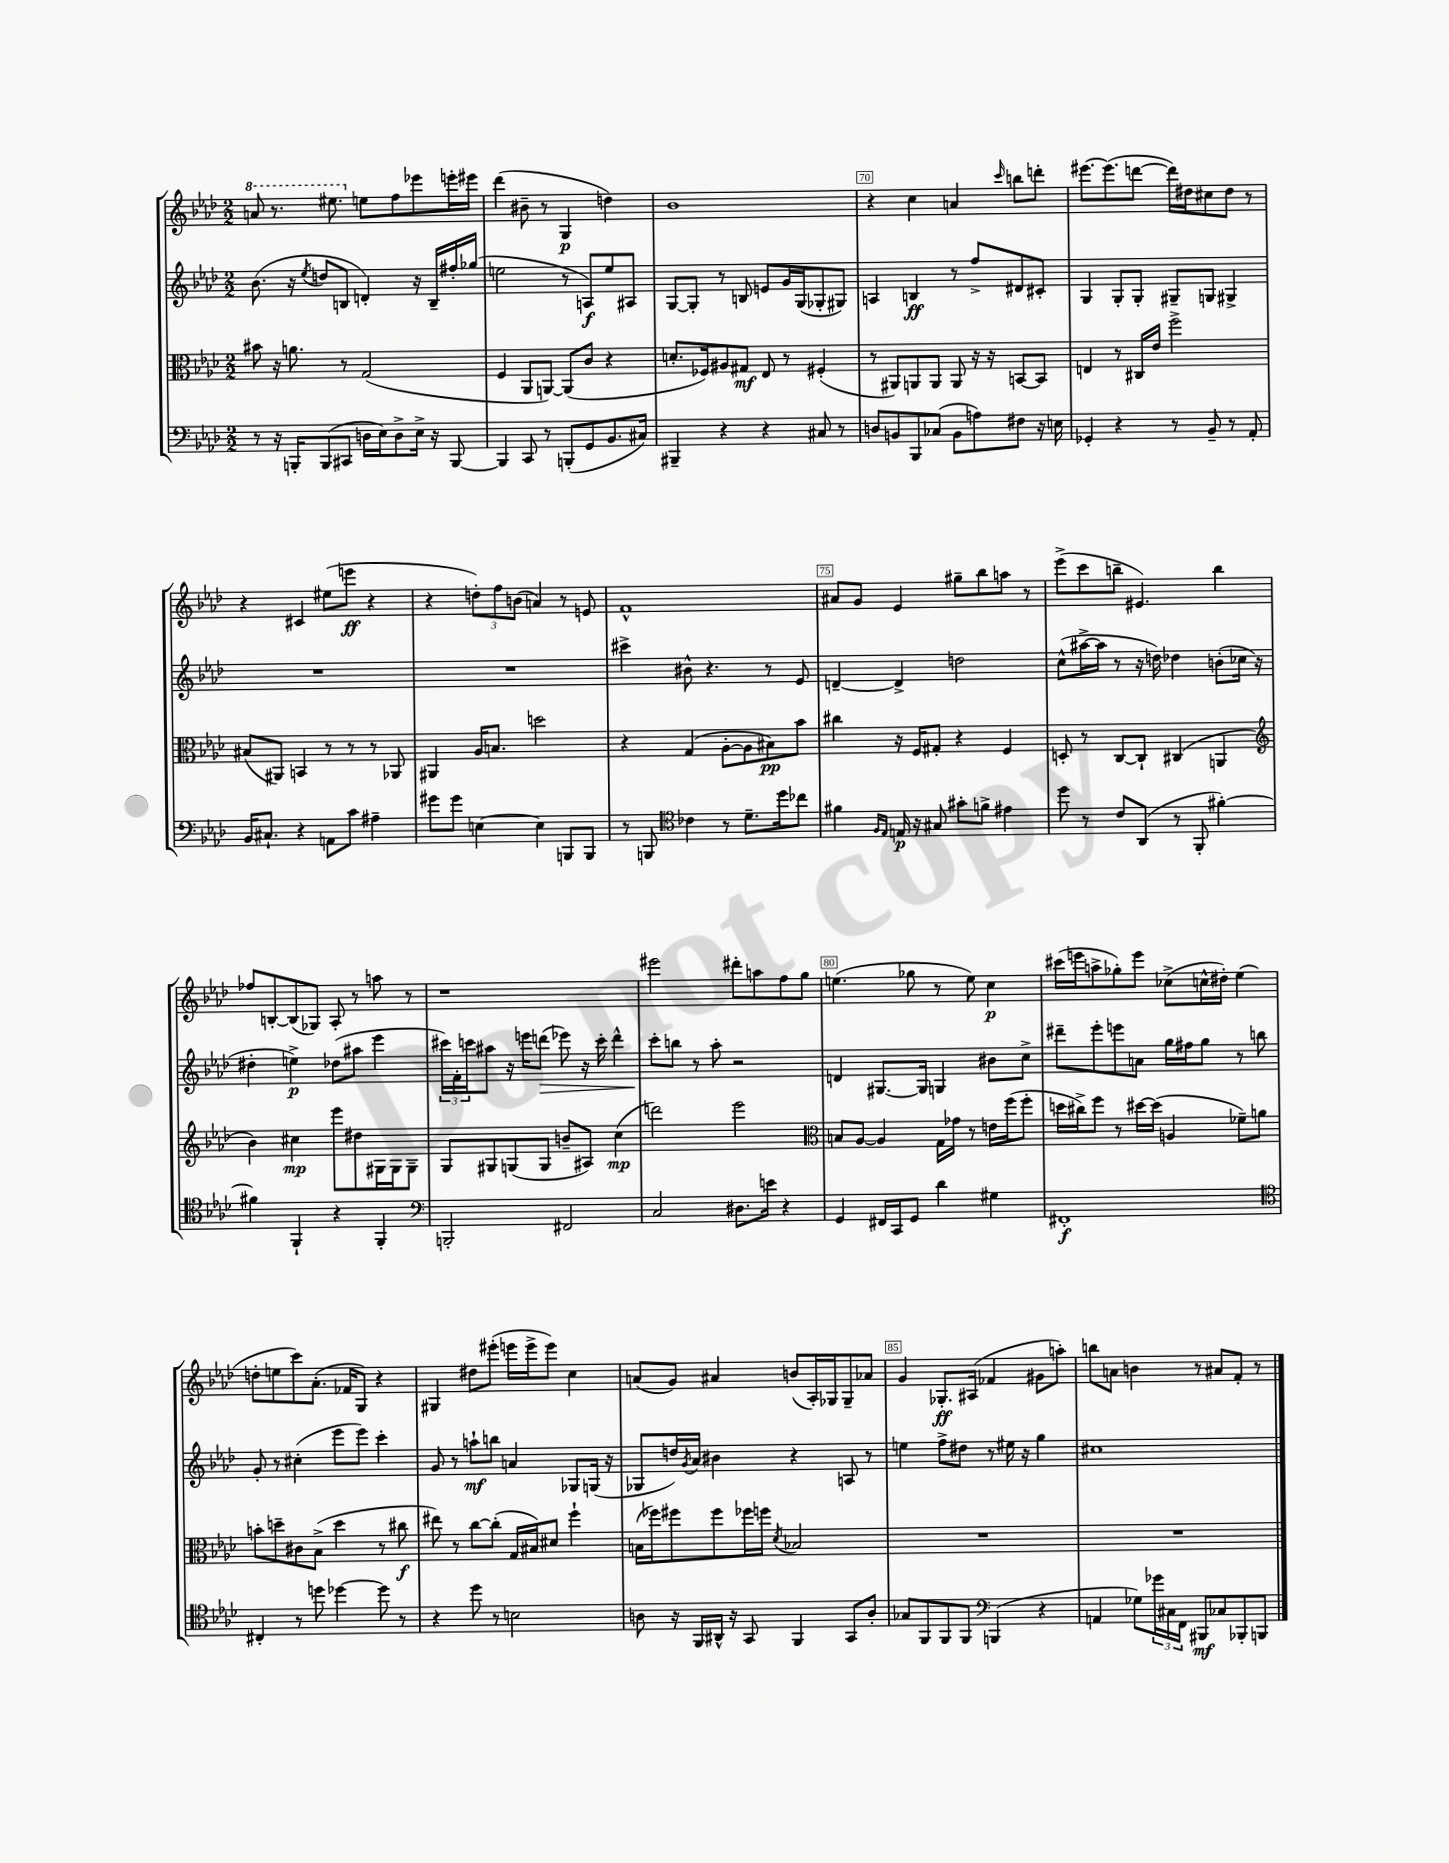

**kern	**kern	**kern	**kern
*staff4	*staff3	*staff2	*staff1
*clefF4	*clefC3	*clefG2	*clefG2
*k[b-e-a-d-]	*k[b-e-a-d-]	*k[b-e-a-d-]	*k[b-e-a-d-]
*M2/2	*M2/2	*M2/2	*M2/2
8r	8b#	(8.b-	8aa
16r	16r	.	8.r
16BBB'	8.a	16r	.
.	.	8qee-	.
(8BBB	.	8dd	.
.	.	.	8.eee#
8CC#	8r	8B	.
16D	(2G	4d')	8ee
16E-)	.	.	.
8D^	.	.	8ff
16E-^	.	16r	8eee-
16r	.	16B~	.
[8BBB	.	16ff#'	16eee'
.	.	(16gg-	16eee#
=	=	=	=
4BBB]	4F	2ee	(4ddd-
8CC	8AA-	.	8b#~
8r	[8AA)	.	8r
(8BBB'	(8AA]	8r	4G
8GG	8c	8A)	.
8.BB-	4r	8ee	4dd)
.	.	8A#	.
16C#)	.	.	.
=	=	=	=
4BBB#~	8.d'	[8G	1b-
.	.	8G']	.
.	16F-)	.	.
4r	8A#	8r	.
.	8G#	8B	.
4r	8E-	8e	.
.	8r	16g	.
.	.	(16G	.
8C#	(4F#'	8G-'	.
8r	.	8G#)	.
=	=	=	=
8D	8r	4A	4r
8BB	8AA#)	.	.
8BBB-	8AA	4B	4cc
(8C-	8AA	.	.
8BB	8AA	8r	4a
8A)	16r	8ff^	.
.	16r	.	.
.	.	.	16qqccc
8F#	[8BB	8d#	8bb
16r	8BB]	8c#'	8ddd'
16E	.	.	.
=	=	=	=
4GG-'	4E	4G	[8.eee#
.	.	.	(8.eee#]
4r	8r	8G'	.
.	16C#	8G'	[8ddd
.	16e-	.	.
8r	2ff^	8G#~	16ddd])
.	.	.	16dd#
8BB-~	.	8G	8cc#
8r	.	4G#^	8dd#
8AA-'	.	.	8r
=	=	=	=
16BB-	(8B#	1r	4r
8.C#`	.	.	.
.	8AA#)	.	.
4r	4BB	.	4c#
8AA	8r	.	(8ee#
8c	8r	.	8eee
4A#~	8r	.	4r
.	8AA-	.	.
=	=	=	=
8g#	4AA#	1r	4r
8g#	.	.	.
[4E	16A-	.	12dd')
.	8.B	.	.
.	.	.	12ff
.	.	.	(12b
4E]	2dd	.	4a)
8BBB	.	.	8r
8BBB	.	.	8e
=	=	=	=
8r	4r	4ccc#^	1f^^
8BBB	.	.	.
*clefC4	*	*	*
4c-	(4G	8b#^^	.
.	.	4.r	.
8r	[8A-'	.	.
8.d-~	8A-]	.	.
.	8B#)	8r	.
16dd-	.	.	.
8cc-	8b-	8e-	.
=	=	=	=
4f#	4cc#	[4d~	8a#
.	.	.	8g
16qqF	.	.	.
16qqE-	.	.	.
16E	16r	4d^]	4e-
16r	16F	.	.
8G#	8G#'	.	.
8g#'	4r	2dd	8gg#~
8f^	.	.	8bb-
4e#	4F	.	8aa
.	.	.	8r
=	=	=	=
8dd-	8D'	(8cc^^	(8eee-^
8r	8r	[16aa#^	8ccc
.	.	16aa#]	.
8c	[8C	8r	8bb~
(8AA-	8C`]	16r	4.e#)
.	.	16dd)	.
8r	(4C#	4dd-	.
8FF'	.	.	.
[4f#')	4AA	(8b'	4bb
.	.	16cc-	.
.	.	16r	.
=	=	=	=
*	*clefG2	*	*
4f#]	4b-)	4dd#'	8ff-
.	.	.	[8B'
4FF`	4cc#	4ee^)	(8B]
.	.	.	8G-)
4r	8eee-	(8dd-	8A-'
.	8dd#	8aa#	8r
4FF'	16G#	4eee-	8aa
.	16G#	.	.
.	8G#~	.	8r
=	=	=	=
*clefF4	*	*	*
2BBB'	8G	24ccc#)	1r
.	.	24f'	.
.	.	24ccc	.
.	8G#	8aa#	.
.	(8G	16r	.
.	.	16eee	.
.	8G	(8ddd	.
2FF#	8b~	8eee-)	.
.	8A#)	16r	.
.	.	16ccc'	.
.	(4cc	4ddd^^	.
=	=	=	=
2C	2ddd)	8ccc'	2eee#
.	.	8bb	.
.	.	8r	.
.	.	8aa-'	.
8.D#	2eee-	2r	8ddd#'
.	.	.	8aa
16e	.	.	.
4r	.	.	8ff
.	.	.	8gg
=	=	=	=
*	*clefC3	*	*
4GG	8B	4d	(4.ee
.	[8A-	.	.
16FF#	4A-]	[8.G#	.
16CC	.	.	.
8GG	.	.	8gg-
.	.	16G#]	.
4d-	16G	4G	8r
.	16g-	.	.
.	8r	.	8ee)
4G#	16e	8b#	4cc
.	(16ff	.	.
.	8ff'	8cc^	.
=	=	=	=
1FF#'	16dd	8ddd#~	(16ccc#
.	16cc#^)	.	16eee
.	8ff	8eee-'	8aa^
.	8r	8eee	8gg-')
.	[16dd#	8a	8eee
.	(16dd#]	.	.
.	4A	16gg	(8cc-^
.	.	16ff#	.
.	.	8gg	16cc^^
.	.	.	16dd#')
.	8f-~)	8r	(4ee-
.	8a	8bb	.
=	=	=	=
*clefC4	*	*	*
4C#'	8b'	8g'	8dd'
.	8dd~	8r	8ee
8r	8c#	(4cc#'	8ccc)
8dd	(8B-^	.	(8.a-'
[4dd-	4dd	8eee-	.
.	.	.	16f-
.	.	8eee-)	8G)
8dd-]	8r	4ccc'	4r
8r	8cc#	.	.
=	=	=	=
4r	8ee#)	8g	4G#
.	8r	8r	.
8dd-	[8cc	8aa`	8dd#
8r	(8cc']	8bb	(8eee#'
2B	16G	4a	16eee
.	16B#)	.	16eee^
.	8d#	.	8eee)
.	4ff`	8G-	4cc
.	.	(16G	.
.	.	16r	.
=	=	=	=
8A	(16B	8G-	(8a
.	16ff-)	.	.
16r	8ff#	16dd)	8g)
.	.	8qg	.
16FF	.	16a-	.
16AA#^^	8ff#	4b#	4a#
16r	.	.	.
8GG	16ff-	.	.
.	16ff	.	.
.	8qd-	.	.
4FF	2B-	4r	(8b
.	.	.	16A-')
.	.	.	16G-
8GG	.	8A	8G-~
8A'	.	8r	8a-
=	=	=	=
8G-	1r	4ee	4g
8FF	.	.	.
8FF	.	8ff^	8.G-'
8FF	.	8dd#	.
.	.	.	(16A#
*clefF4	*	*	*
(4BBB	.	8r	4f-
.	.	16ee#	.
.	.	16r	.
4r	.	4gg	8g#
.	.	.	8aa')
=	=	=	=
4AA	1r	1cc#	8bb
.	.	.	8a
8G-)	.	.	4b
24g-	.	.	.
24C#	.	.	.
24FF	.	.	.
8BBB#	.	.	8r
8C-	.	.	8a#
8BBB-'	.	.	8f'
8BBB	.	.	8r
==	==	==	==
*-	*-	*-	*-
